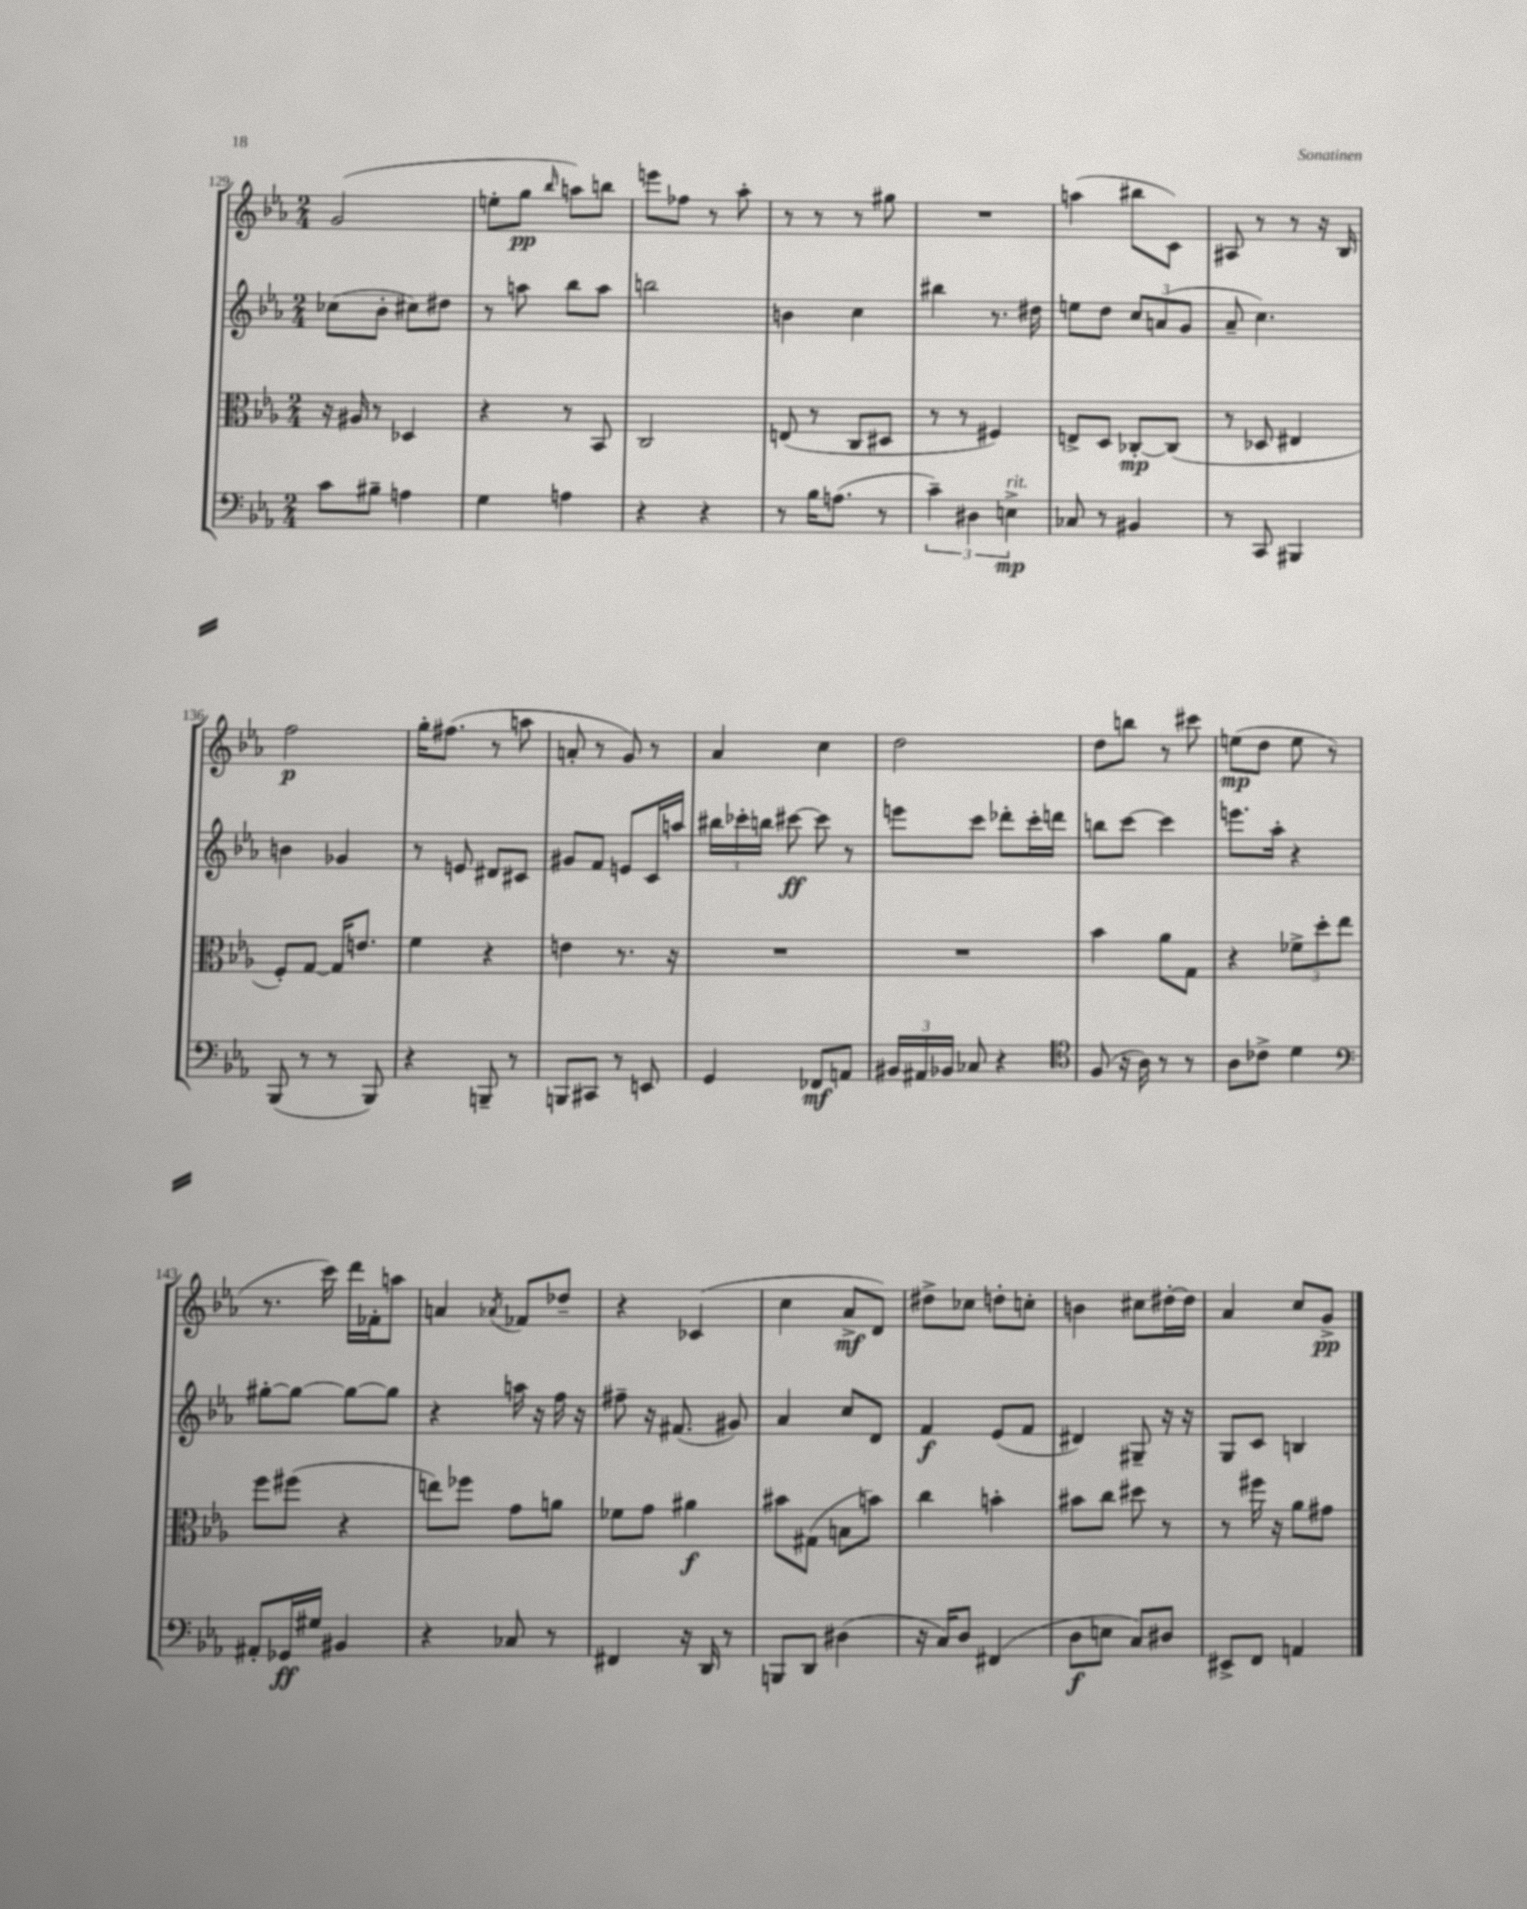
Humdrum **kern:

**kern	**kern	**kern	**kern
*staff4	*staff3	*staff2	*staff1
*clefF4	*clefC3	*clefG2	*clefG2
*k[b-e-a-]	*k[b-e-a-]	*k[b-e-a-]	*k[b-e-a-]
*M2/4	*M2/4	*M2/4	*M2/4
8c\L	16r	(8cc-\L	(2g/
.	16A#/	.	.
8B#~\J	8r	8b-'\J	.
4A\	4D-/	8cc#\L)	.
.	.	8dd#\J	.
=	=	=	=
4G\	4r	8r	8ee'\L
.	.	8aa\	8gg\J
.	.	.	16qqbb-/
4A\	8r	8bb-\L	8aa\L)
.	8BB-/	8aa\J	8bb\J
=	=	=	=
4r	2C/	2bb\	8eee\L
.	.	.	8ff-\J
4r	.	.	8r
.	.	.	8aa-'\
=	=	=	=
8r	(8E/	4b\	8r
16B-\LK	8r	.	8r
(8.A\J	.	.	.
.	8C/L	4cc\	8r
8r	8D#/J	.	8gg#\
=	=	=	=
6c~\)	8r	4bb#\	2r
.	8r	.	.
6D#\	.	.	.
.	4F#/)	8.r	.
6E^\	.	.	.
.	.	16dd#\	.
=	=	=	=
8C-/	8E^/L	8ee\L	(4aa\
8r	8D/J	8dd\J	.
4BB#/	[8C-'/L	12cc/L	8bb#\L
.	.	(12a/	.
.	(8C-/]J	.	8c\J)
.	.	12g/J	.
=	=	=	=
8r	8r	8a-~/	8A#/
8CC/	8D-/	4.cc\)	8r
4BBB#/	4E#/	.	8r
.	.	.	16r
.	.	.	16B-/
=	=	=	=
(8BBB-/	8F'/L)	4b\	2ff\
8r	[8G/J	.	.
8r	16G/]LK	4g-/	.
.	8.e/J	.	.
8BBB-/)	.	.	.
=	=	=	=
4r	4f\	8r	16gg'\LK
.	.	.	(8.ff#\J
.	.	8e/	.
8BBB~/	4r	8d#/L	8r
8r	.	8c#/J	8aa\
=	=	=	=
8BBB/L	4e\	8g#/L	8a'/
8CC#/J	.	8f/J	8r
8r	8.r	8e/L	8g/)
8EE/	.	16c/L	8r
.	16r	16aa/JJ	.
=	=	=	=
4GG/	2r	24bb#\LL	4a-/
.	.	24ccc-'\	.
.	.	24bb\JJ	.
.	.	[8ccc#\	.
8FF-/L	.	8ccc#\]	4cc\
8AA/J	.	8r	.
=	=	=	=
24BB#/LL	2r	8eee\L	2dd\
24AA#/	.	.	.
24BB-/JJ	.	.	.
8C-/	.	8ccc\J	.
4r	.	8ddd-'\L	.
.	.	16ccc'\L	.
.	.	16ddd\JJ	.
=	=	=	=
*clefC4	*	*	*
(8F/	4b-\	8bb\L	8dd\L
16r	.	[8ccc\J	8bb\J
16A-\)	.	.	.
8r	8a-\L	4ccc\]	8r
8r	8G\J	.	8ccc#\
=	=	=	=
8A-\L	4r	8.eee\L	(8ee\L
8c-^\J	.	.	8dd\J
.	.	16aa-'\Jk	.
4d\	12f-^\L	4r	8ee\
.	12dd'\	.	.
.	.	.	8r
.	12ee-\J	.	.
=	=	=	=
*clefF4	*	*	*
8AA#'/L	8ff\L	[8gg#'\L	8.r
16GG-/L	(8ff#\J	8gg#\_J	.
16G#/JJ	.	.	16ccc\)
4BB#/	4r	8gg#\_L	16ddd\LL
.	.	.	16f-'\J
.	.	8gg#\]J	8aa\J
=	=	=	=
4r	8ee\L)	4r	4a/
.	8ff-\J	.	.
.	.	.	8qa-/
8C-/	8g\L	16aa\	8f-/L
.	.	16r	.
8r	8a\J	16ff\	8dd-~/J
.	.	16r	.
=	=	=	=
4FF#/	8f-\L	8ff#~\	4r
.	8g\J	16r	.
.	.	(8.f#/	.
16r	4a#\	.	(4c-/
16DD/	.	.	.
8r	.	8g#/)	.
=	=	=	=
8BBB/L	8b#\L	4a-/	4cc\
8DD/J	(8G#\J	.	.
(4D#\	8B\L	8cc/L	8a-^/L
.	8b\J)	8d/J	8d/J)
=	=	=	=
16r	4cc\	4f/	8dd#^\L
16C/LK)	.	.	.
8D/J	.	.	8cc-\J
(4FF#/	4b'\	(8e-/L	8dd'\L
.	.	8f/J	8cc'\J
=	=	=	=
8D\L	8b#\L	4d#/)	4b\
8E\J	8cc\J	.	.
8C/L)	8dd#\	8G#~/	8cc#\L
8D#/J	8r	16r	[16dd#'\L
.	.	16r	16dd#\]JJ
=	=	=	=
8EE#^/L	8r	8G/L	4a-/
8FF/J	16ff#\	8c/J	.
.	16r	.	.
4AA/	8a-\L	4B/	8cc/L
.	8g#\J	.	8g^/J
==	==	==	==
*-	*-	*-	*-
